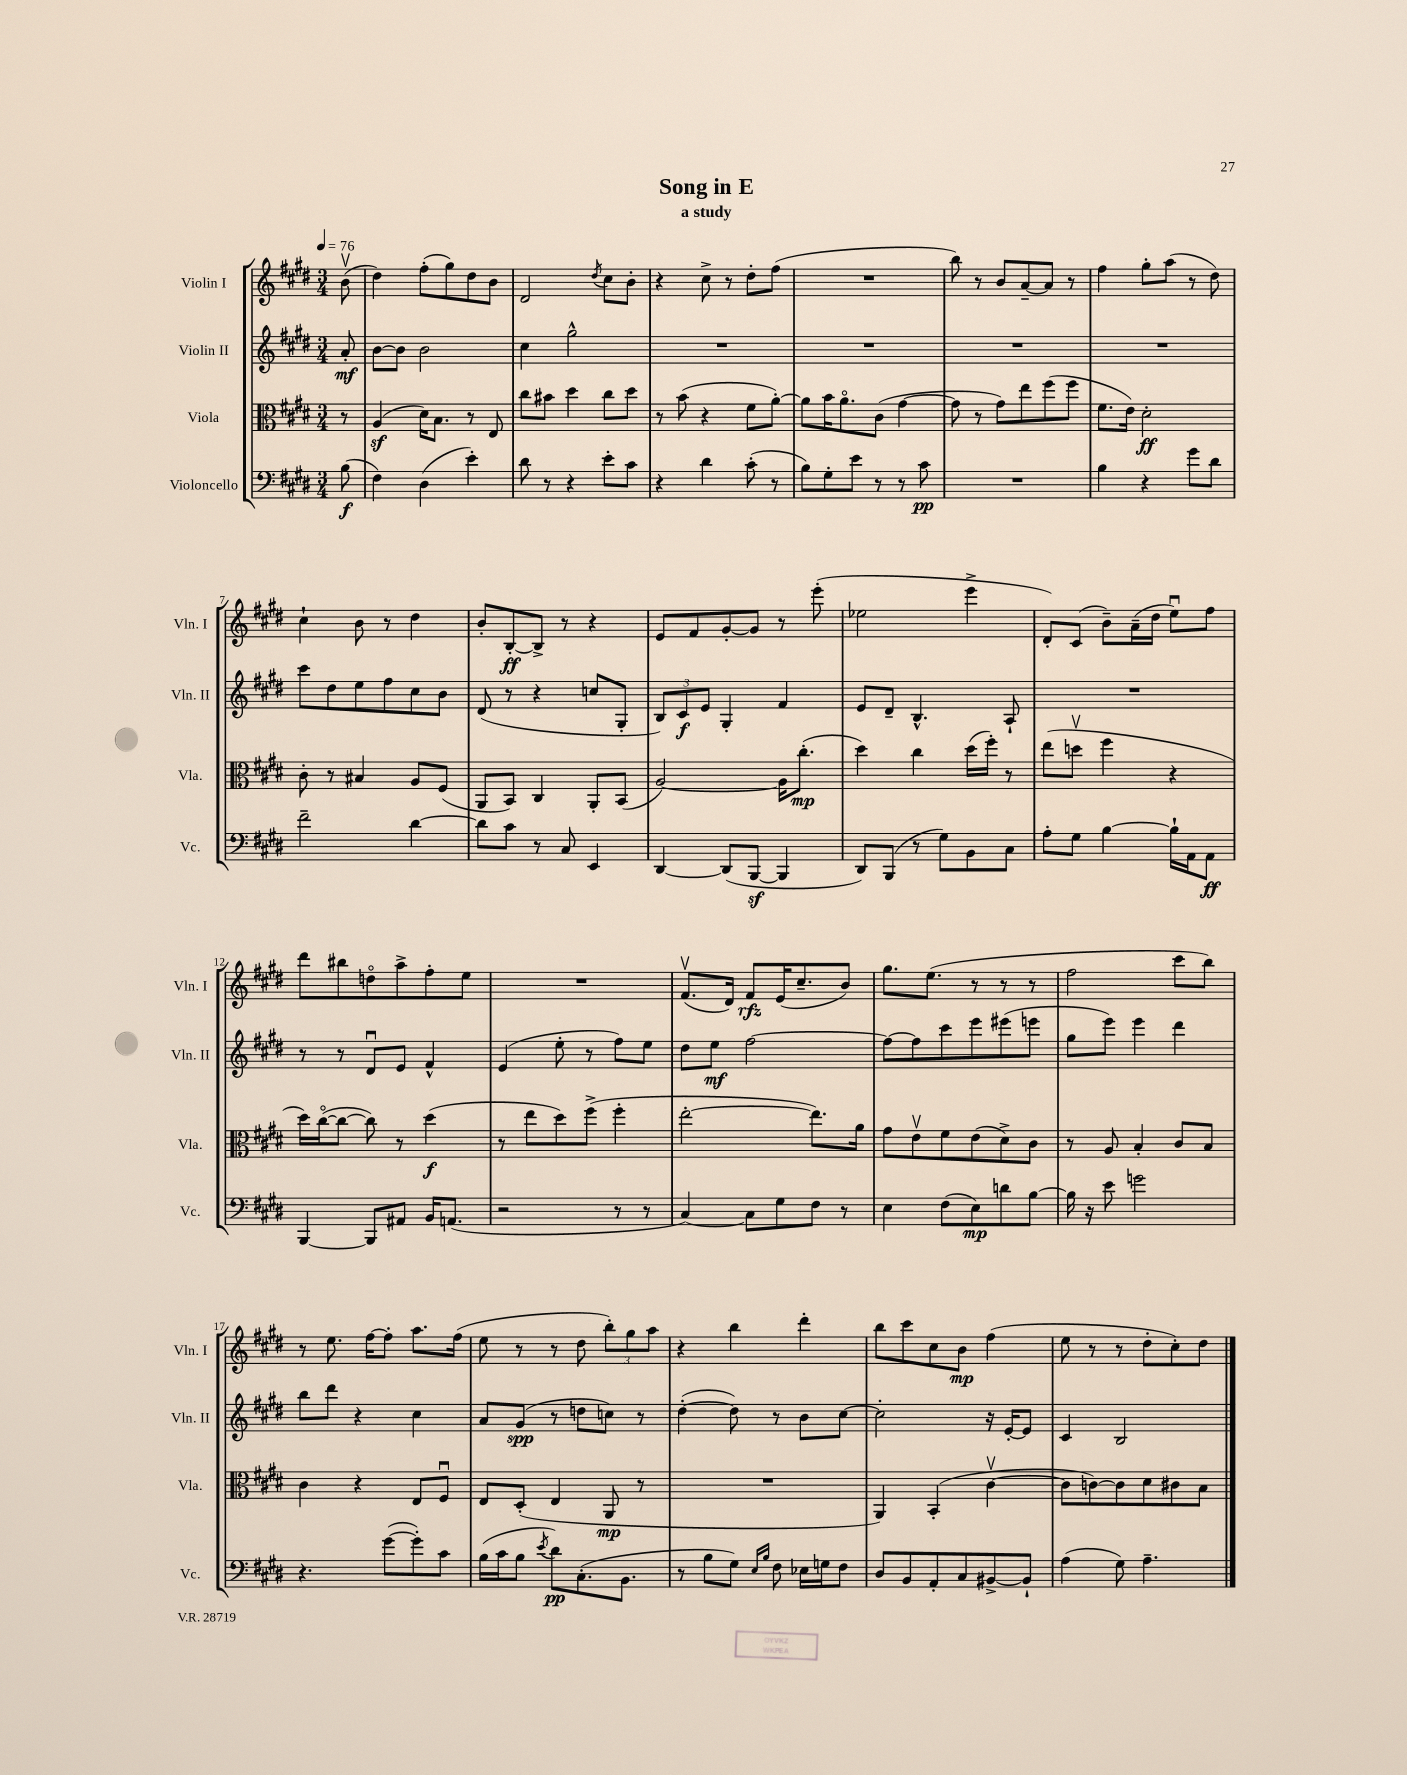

**kern	**kern	**kern	**kern
*staff4	*staff3	*staff2	*staff1
*clefF4	*clefC3	*clefG2	*clefG2
*k[f#c#g#d#]	*k[f#c#g#d#]	*k[f#c#g#d#]	*k[f#c#g#d#]
*M3/4	*M3/4	*M3/4	*M3/4
*MM76	*MM76	*MM76	*MM76
(8B	8r	8a'	(8bv
=	=	=	=
4F#)	(4A	[8b	4dd#)
.	.	8b]	.
(4D#	16d#)	2b	(8ff#'
.	8.B	.	.
.	.	.	8gg#)
4e')	8r	.	8dd#
.	8E	.	8b
=	=	=	=
8d#	8cc#	4cc#	2d#
8r	8b#	.	.
4r	4dd#	2gg#^^	.
.	.	.	8qdd#
8e'	8cc#	.	8cc#
8c#	8dd#	.	8b'
=	=	=	=
4r	8r	2.r	4r
.	(8b	.	.
4d#	4r	.	8cc#^
.	.	.	8r
(8c#'	8f#	.	8dd#'
8r	[8a')	.	(8ff#
=	=	=	=
8B)	8a]	2.r	2.r
8G#'	16b	.	.
.	8.ao	.	.
8e	.	.	.
8r	(8c#	.	.
8r	[4g#	.	.
8c#	.	.	.
=	=	=	=
2.r	8g#]	2.r	8bb)
.	8r	.	8r
.	8g#)	.	8b
.	8ee	.	[8a~
.	(8ff#	.	8a]
.	8ff#	.	8r
=	=	=	=
4B	8.f#	2.r	4ff#
.	16e)	.	.
4r	2d#'	.	8gg#'
.	.	.	(8aa
8g#	.	.	8r
8d#	.	.	8dd#)
=	=	=	=
2f#~	8c#'	8ccc#	4cc#`
.	8r	8dd#	.
.	4B#	8ee	8b
.	.	8ff#	8r
[4d#	8A	8cc#	4dd#
.	(8F#	8b	.
=	=	=	=
8d#]	8AA	(8d#	8b'
8c#	8BB)	8r	[8B'
8r	4C#	4r	8B^]
8C#	.	.	8r
4EE	8AA'	8cc	4r
.	(8BB	8G#'	.
=	=	=	=
[4DD#	[2A)	12B)	8e
.	.	12c#	.
.	.	.	8f#
.	.	12e	.
(8DD#]	.	4G#'	[8g#'
[8BBB	.	.	8g#]
4BBB]	16A]	4f#	8r
.	(8.cc#'	.	.
.	.	.	(8eee'
=	=	=	=
8DD#)	4dd#)	8e	2ee-
(8BBB	.	8d#~	.
8r	4cc#	4.B^^	.
8G#)	.	.	.
8BB	(16dd#	.	4eee^
.	16ff#')	.	.
8C#	8r	8A`	.
=	=	=	=
8A'	(8ee	2.r	8d#')
8G#	8ddv	.	(8c#
[4B	4ff#	.	8b~)
.	.	.	(16a~
.	.	.	16dd#
16B`]	4r	.	8eeu)
16AA	.	.	.
8AA	.	.	8ff#
=	=	=	=
[4BBB	16dd#)	8r	8ddd#
.	([16cc#o	.	.
.	8cc#_	8r	8bb#
8BBB]	8cc#])	8d#u	8ddo
8AA#	8r	8e	8aa^
16BB	(4dd#	4f#^^	8ff#'
(8.AA	.	.	.
.	.	.	8ee
=	=	=	=
2r	8r	(4e	2.r
.	8ee	.	.
.	8dd#)	8ee'	.
.	(8ff#^	8r	.
8r	4ff#'	8ff#)	.
8r	.	8ee	.
=	=	=	=
[4C#)	[2ee'	8dd#	(8.f#v
.	.	8ee	.
.	.	.	16d#)
8C#]	.	[2ff#	8f#
8G#	.	.	(16e
.	.	.	8.cc#~
8F#	8.ee])	.	.
8r	.	.	8b)
.	16a	.	.
=	=	=	=
4E	8g#	8ff#_	8.gg#
.	8ev	8ff#]	.
.	.	.	(8.ee
(8F#	8f#	8ccc#	.
8E)	(8e	8eee	8r
8d	8d#^)	(8eee#	8r
[8B	8c#	8eee	8r
=	=	=	=
16B]	8r	8gg#	2ff#
16r	.	.	.
8e	8A	8eee)	.
2g	4B'	4eee	.
.	8c#	4ddd#	8ccc#
.	8B	.	8bb)
=	=	=	=
4.r	4c#	8bb	8r
.	.	8ddd#	8.ee
.	4r	4r	.
.	.	.	[16ff#
([8g#	.	.	8ff#']
8g#'])	8E	4cc#	8.aa
8c#	8F#u	.	.
.	.	.	(16ff#
=	=	=	=
(16B	8E	8a	8ee
16c#	.	.	.
8B	(8D#'	(8g#	8r
8qe	.	.	.
8d#)	4E	8r	8r
(8.C#'	.	8dd	8dd#
.	8AA	8cc)	12bb')
8.BB	.	.	.
.	.	.	12gg#
.	8r	8r	.
.	.	.	12aa
=	=	=	=
8r	2.r	([4dd#'	4r
8B	.	.	.
8G#)	.	8dd#])	4bb
16qqE	.	.	.
16qqB	.	.	.
8F#	.	8r	.
16E-	.	8b	4ddd#'
16G	.	.	.
8F#	.	[8cc#	.
=	=	=	=
8D#	4AA)	2cc#']	8bb
8BB	.	.	8ccc#
8AA'	(4BB'	.	8cc#
8C#	.	.	8b
[8BB#^	[4c#v	16r	(4ff#
.	.	[16e'	.
8BB#`]	.	8e]	.
=	=	=	=
(4A	8c#]	4c#	8ee
.	[8c)	.	8r
8G#)	8c]	2B	8r
4.A~	8d#	.	8dd#'
.	8c#	.	8cc#')
.	8B	.	8dd#
==	==	==	==
*-	*-	*-	*-
